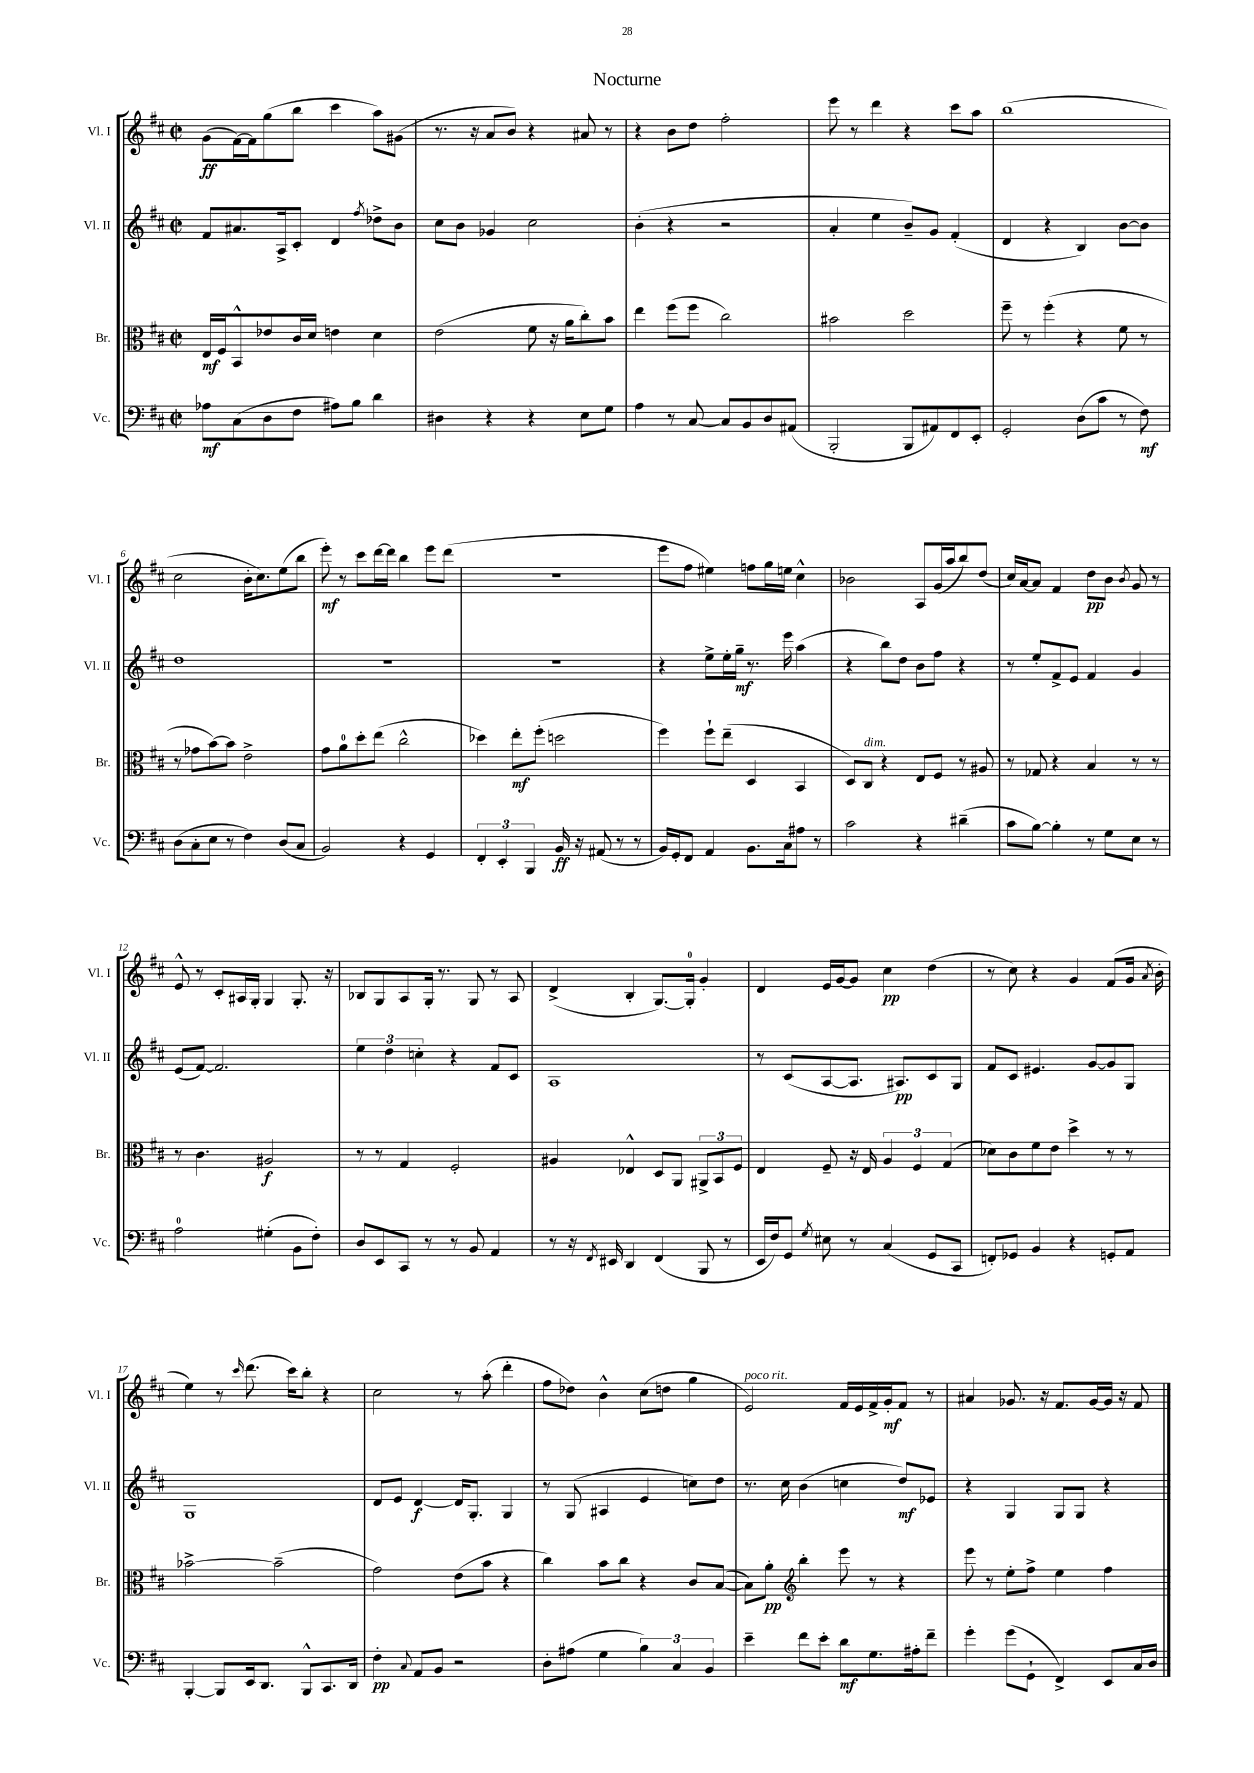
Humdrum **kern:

**kern	**dynam	**kern	**dynam	**kern	**dynam	**kern	**dynam
*part4	*part4	*part3	*part3	*part2	*part2	*part1	*part1
*staff4	*staff4	*staff3	*staff3	*staff2	*staff2	*staff1	*staff1
*I"Vc.	*	*I"Br.	*	*I"Vl. II	*	*I"Vl. I	*
*I'Vc.	*	*I'Br.	*	*I'Vl. II	*	*I'Vl. I	*
*clefF4	*	*clefC3	*	*clefG2	*	*clefG2	*
*k[f#c#]	*	*k[f#c#]	*	*k[f#c#]	*	*k[f#c#]	*
*M2/2	*	*M2/2	*	*M2/2	*	*M2/2	*
*met(c|)	*	*met(c|)	*	*met(c|)	*	*met(c|)	*
=1	=1	=1	=1	=1	=1	=1	=1
8A-X\L	mf	16E/LL	mf	8f#/L	.	(8g\L	ff
.	.	16F#/J	.	.	.	.	.
(8C#\	.	8BB^^/	.	8.a#X/	.	[16f#\L)	.
.	.	.	.	.	.	16f#\J]	.
8D\	.	8e-X/	.	.	.	(8gg\	.
.	.	.	.	16A^/k	.	.	.
8F#\J	.	16c#/L	.	8c#'/J	.	8bb\J	.
.	.	16d/JJ	.	.	.	.	.
8A#X\L)	.	4en\	.	4d/	.	4ccc#\	.
8B\J	.	.	.	.	.	.	.
.	.	.	.	8qff#/	.	.	.
4d\	.	4d\	.	8dd-X^\L	.	8aa\L)	.
.	.	.	.	8b\J	.	(8g#X\J	.
=2	=2	=2	=2	=2	=2	=2	=2
4D#X\	.	(2e\	.	8cc#\L	.	8.r	.
.	.	.	.	8b\J	.	.	.
.	.	.	.	.	.	16r	.
4r	.	.	.	4g-X/	.	8a/L	.
.	.	.	.	.	.	8b/J)	.
4r	.	8f#\	.	2cc#\	.	4r	.
.	.	16r	.	.	.	.	.
.	.	16a\KL	.	.	.	.	.
8E\L	.	8cc#'\)	.	.	.	8a#X/	.
8G\J	.	8b\J	.	.	.	8r	.
=3	=3	=3	=3	=3	=3	=3	=3
4A\	.	4ee\	.	(4b'\	.	4r	.
8r	.	(8ff#\L	.	4r	.	8b\L	.
[8C#/	.	8ff#\J	.	.	.	8dd\J	.
8C#/L]	.	2cc#\)	.	2r	.	2ff#'\	.
8BB/	.	.	.	.	.	.	.
8D/	.	.	.	.	.	.	.
(8AA#X/J	.	.	.	.	.	.	.
=4	=4	=4	=4	=4	=4	=4	=4
2BBB'/	.	2b#X\	.	4a'/	.	8eee\	.
.	.	.	.	.	.	8r	.
.	.	.	.	4ee\	.	4ddd\	.
8BBB/L	.	2dd\	.	8b~/L)	.	4r	.
8AA#X/)	.	.	.	8g/J	.	.	.
8FF#/	.	.	.	(4f#'/	.	8ccc#\L	.
8EE'/J	.	.	.	.	.	8aa\J	.
=5	=5	=5	=5	=5	=5	=5	=5
2GG'/	.	8ff#~\	.	4d/	.	(1bb	.
.	.	8r	.	.	.	.	.
.	.	(4ff#'\	.	4r	.	.	.
(8D\L	.	4r	.	4B/)	.	.	.
8c#\J	.	.	.	.	.	.	.
8r	.	8f#\	.	[8b\L	.	.	.
8F#\)	mf	8r	.	8b\J]	.	.	.
!!LO:LB:g=z
=6	=6	=6	=6	=6	=6	=6	=6
(8D\L	.	8r	.	1dd	.	2cc#\	.
8C#'\	.	8g-X\L	.	.	.	.	.
8E\J	.	[8b\)	.	.	.	.	.
8r	.	8b\J]	.	.	.	.	.
4F#\)	.	2e^\	.	.	.	16b'\KL	.
.	.	.	.	.	.	8.cc#\)	.
(8D/L	.	.	.	.	.	(8ee\	.
8C#/J	.	.	.	.	.	8bb\J	.
=7	=7	=7	=7	=7	=7	=7	=7
2BB/)	.	8g\L	.	1r	.	8eee'\)	mf
.	.	8a\	.	.	.	8r	.
.	.	8dd'\	.	.	.	8ccc#\L	.
.	.	(8ee\J	.	.	.	[16ddd\L	.
.	.	.	.	.	.	16ddd\JJ]	.
4r	.	2cc#^^\	.	.	.	4bb\	.
4GG/	.	.	.	.	.	8eee\L	.
.	.	.	.	.	.	(8ddd\J	.
=8	=8	=8	=8	=8	=8	=8	=8
6FF#'/	.	4dd-X\)	.	1r	.	1r	.
6EE'/	.	.	.	.	.	.	.
.	.	8ee'\L	mf	.	.	.	.
6BBB/	.	.	.	.	.	.	.
.	.	(8ff#'\J	.	.	.	.	.
16BB/	ff	2ddn\	.	.	.	.	.
16r	.	.	.	.	.	.	.
(8AA#X/	.	.	.	.	.	.	.
8r	.	.	.	.	.	.	.
8r	.	.	.	.	.	.	.
=9	=9	=9	=9	=9	=9	=9	=9
16BB/LL)	.	4ff#\)	.	4r	.	8eee\L	.
16GG'/J	.	.	.	.	.	.	.
8FF#/J	.	.	.	.	.	8ff#\J	.
4AA/	.	8ff#`\L	.	8ee^\L	.	4ee#X\)	.
.	.	(8ee~\J	.	16ee'\L	.	.	.
.	.	.	.	16gg~\JJ	mf	.	.
8.BB\L	.	4D/	.	8.r	.	8ffn\L	.
.	.	.	.	.	.	16gg\L	.
16C#\k	.	.	.	16eee\	.	16een\JJ	.
8A#X\J	.	4BB/	.	(4aa\	.	4cc#^^\	.
8r	.	.	.	.	.	.	.
=10	=10	=10	=10	=10	=10	=10	=10
2c#\	.	8D/L)	.	4r	.	2b-X\	.
!	!	!LO:TX:a:i:t=dim.	!	!	!	!	!
.	.	8C#/J	.	.	.	.	.
.	.	4r	.	8bb\L)	.	.	.
.	.	.	.	8dd\J	.	.	.
4r	.	8E/L	.	8b\L	.	8A/L	.
.	.	8F#/J	.	8ff#\J	.	(16g/L	.
.	.	.	.	.	.	16aa/J	.
(4d#X~\	.	8r	.	4r	.	8bb/)	.
.	.	8A#X/	.	.	.	(8dd/J	.
=11	=11	=11	=11	=11	=11	=11	=11
8c#\L	.	8r	.	8r	.	16cc#/LL)	.
.	.	.	.	.	.	[16a/J	.
[8B\J)	.	8G-X/	.	8ee'/L	.	8a/J]	.
4B'\]	.	4r	.	8f#^/	.	4f#/	.
.	.	.	.	8e/J	.	.	.
8r	.	4B/	.	4f#/	.	8dd\L	pp
8G\L	.	.	.	.	.	8b\J	.
.	.	.	.	.	.	8qb/	.
8E\J	.	8r	.	4g/	.	8g/	.
8r	.	8r	.	.	.	8r	.
!!LO:LB:g=z
=12	=12	=12	=12	=12	=12	=12	=12
2A\	.	8r	.	(8e/L	.	8e^^/	.
.	.	4.c#\	.	[8f#/J)	.	8r	.
.	.	.	.	2.f#/]	.	8c#'/L	.
.	.	.	.	.	.	16A#X/L	.
.	.	.	.	.	.	16G'/JJ	.
(4G#X'\	.	2A#X/	f	.	.	4G/	.
8BB\L	.	.	.	.	.	8.G'/	.
8F#'\J)	.	.	.	.	.	.	.
.	.	.	.	.	.	16r	.
=13	=13	=13	=13	=13	=13	=13	=13
8D/L	.	8r	.	6ee\	.	8B-X/L	.
8EE/	.	8r	.	.	.	8G/	.
.	.	.	.	6dd\	.	.	.
8CC#/J	.	4G/	.	.	.	8A/	.
.	.	.	.	6ccn'\	.	.	.
8r	.	.	.	.	.	16G'/Jk	.
.	.	.	.	.	.	8.r	.
8r	.	2F#'/	.	4r	.	.	.
8BB/	.	.	.	.	.	8G/	.
4AA/	.	.	.	8f#/L	.	8r	.
.	.	.	.	8c#/J	.	8A/	.
=14	=14	=14	=14	=14	=14	=14	=14
8r	.	4A#X/	.	1A	.	(4d^/	.
16r	.	.	.	.	.	.	.
8qFF#/	.	.	.	.	.	.	.
16EE#X/	.	.	.	.	.	.	.
4DD/	.	4E-X^^/	.	.	.	4B'/	.
(4FF#/	.	8D/L	.	.	.	[8.G/L)	.
.	.	8AA/J	.	.	.	.	.
.	.	.	.	.	.	16G'/Jk]	.
8BBB/	.	12AA#X^/L	.	.	.	4g'/	.
.	.	12BB/	.	.	.	.	.
8r	.	.	.	.	.	.	.
.	.	12F#/J	.	.	.	.	.
=15	=15	=15	=15	=15	=15	=15	=15
16EE/LL	.	4E/	.	8r	.	4d/	.
16F#/J)	.	.	.	.	.	.	.
8GG/J	.	.	.	(8c#/L	.	.	.
8qG/	.	.	.	.	.	.	.
8E#X\	.	8F#~/	.	[8A/	.	16e/LL	.
.	.	.	.	.	.	[16g/J	.
8r	.	16r	.	8.A/J]	.	8g/J]	.
.	.	16E/	.	.	.	.	.
(4C#/	.	6A/	.	.	.	4cc#\	pp
.	.	.	.	8.A#X/L)	pp	.	.
.	.	6F#/	.	.	.	.	.
8GG/L	.	.	.	8c#/	.	(4dd\	.
.	.	(6G/	.	.	.	.	.
8CC#/J	.	.	.	8G/J	.	.	.
=16	=16	=16	=16	=16	=16	=16	=16
8FFn'/L)	.	8d-X\L)	.	8f#/L	.	8r	.
8GG-X/J	.	8c#\	.	8c#/J	.	8cc#\)	.
4BB/	.	8f#\	.	4.e#X/	.	4r	.
.	.	8e\J	.	.	.	.	.
4r	.	4dd^\	.	.	.	4g/	.
.	.	.	.	[8g/L	.	.	.
8GGn'/L	.	8r	.	8g/]	.	(8f#/L	.
8AA/J	.	8r	.	8G/J	.	16g/Jk	.
.	.	.	.	.	.	8qa/	.
.	.	.	.	.	.	16b'\	.
!!LO:LB:g=z
=17	=17	=17	=17	=17	=17	=17	=17
[4BBB'/	.	[2b-X^\	.	1G	.	4ee\)	.
8BBB/L]	.	.	.	.	.	8r	.
.	.	.	.	.	.	16qqccc#/	.
16EE/k	.	.	.	.	.	(8.ddd\	.
8.DD/J	.	.	.	.	.	.	.
.	.	(2b-~\]	.	.	.	.	.
.	.	.	.	.	.	16ccc#\KL)	.
8BBB^^/L	.	.	.	.	.	8bb'\J	.
8.CC#/	.	.	.	.	.	4r	.
16DD/Jk	.	.	.	.	.	.	.
=18	=18	=18	=18	=18	=18	=18	=18
4F#'\	pp	2g\)	.	8d/L	.	2cc#\	.
.	.	.	.	8e/J	.	.	.
8qqC#/	.	.	.	.	.	.	.
8AA/L	.	.	.	[4d/	f	.	.
8BB/J	.	.	.	.	.	.	.
2r	.	(8e\L	.	16d/KL]	.	8r	.
.	.	.	.	8.G'/J	.	.	.
.	.	8b\J	.	.	.	(8aa'\	.
.	.	4r	.	4G/	.	4ddd'\	.
=19	=19	=19	=19	=19	=19	=19	=19
8D'\L	.	4cc#\)	.	8r	.	8ff#\L	.
(8A#X\J	.	.	.	(8G/	.	8dd-X\J)	.
4G\	.	8b\L	.	4A#X/	.	4b^^\	.
.	.	8cc#\J	.	.	.	.	.
6B\)	.	4r	.	4e/	.	(8cc#\L	.
.	.	.	.	.	.	8ddn\J	.
6C#/	.	.	.	.	.	.	.
.	.	8c#/L	.	8ccn\L)	.	4gg\	.
6BB/	.	.	.	.	.	.	.
.	.	([8B/J	.	8dd\J	.	.	.
=20	=20	=20	=20	=20	=20	=20	=20
!	!	!	!	!	!	!LO:TX:a:i:t=poco rit.	!
4e~\	.	8B\L])	.	8.r	.	2e/)	.
.	.	8a'\J	pp	.	.	.	.
.	.	.	.	16cc#\	.	.	.
*	*	*clefG2	*	*	*	*	*
8f#\L	.	4bb'\	.	(4b\	.	.	.
8e'\J	.	.	.	.	.	.	.
8d\L	mf	8eee\	.	4ccn\	.	16f#/LL	.
.	.	.	.	.	.	16e/	.
8.G\	.	8r	.	.	.	16f#^/	.
.	.	.	.	.	.	16g'/J	mf
.	.	4r	.	8dd/L)	mf	8f#/J	.
16A#X'\k	.	.	.	.	.	.	.
8f#~\J	.	.	.	8e-X/J	.	8r	.
=21	=21	=21	=21	=21	=21	=21	=21
4g'\	.	8eee\	.	4r	.	4a#X/	.
.	.	8r	.	.	.	.	.
(8g\L	.	8ee'\L	.	4G/	.	8.g-X/	.
8GG`\J	.	8ff#^\J	.	.	.	.	.
.	.	.	.	.	.	16r	.
4FF#^/)	.	4ee\	.	8G/L	.	8.f#/L	.
.	.	.	.	8G/J	.	.	.
.	.	.	.	.	.	[16g-/L	.
8EE/L	.	4ff#\	.	4r	.	16g-/JJ]	.
.	.	.	.	.	.	16r	.
16C#/L	.	.	.	.	.	8f#/	.
16D/JJ	.	.	.	.	.	.	.
==	==	==	==	==	==	==	==
*-	*-	*-	*-	*-	*-	*-	*-
